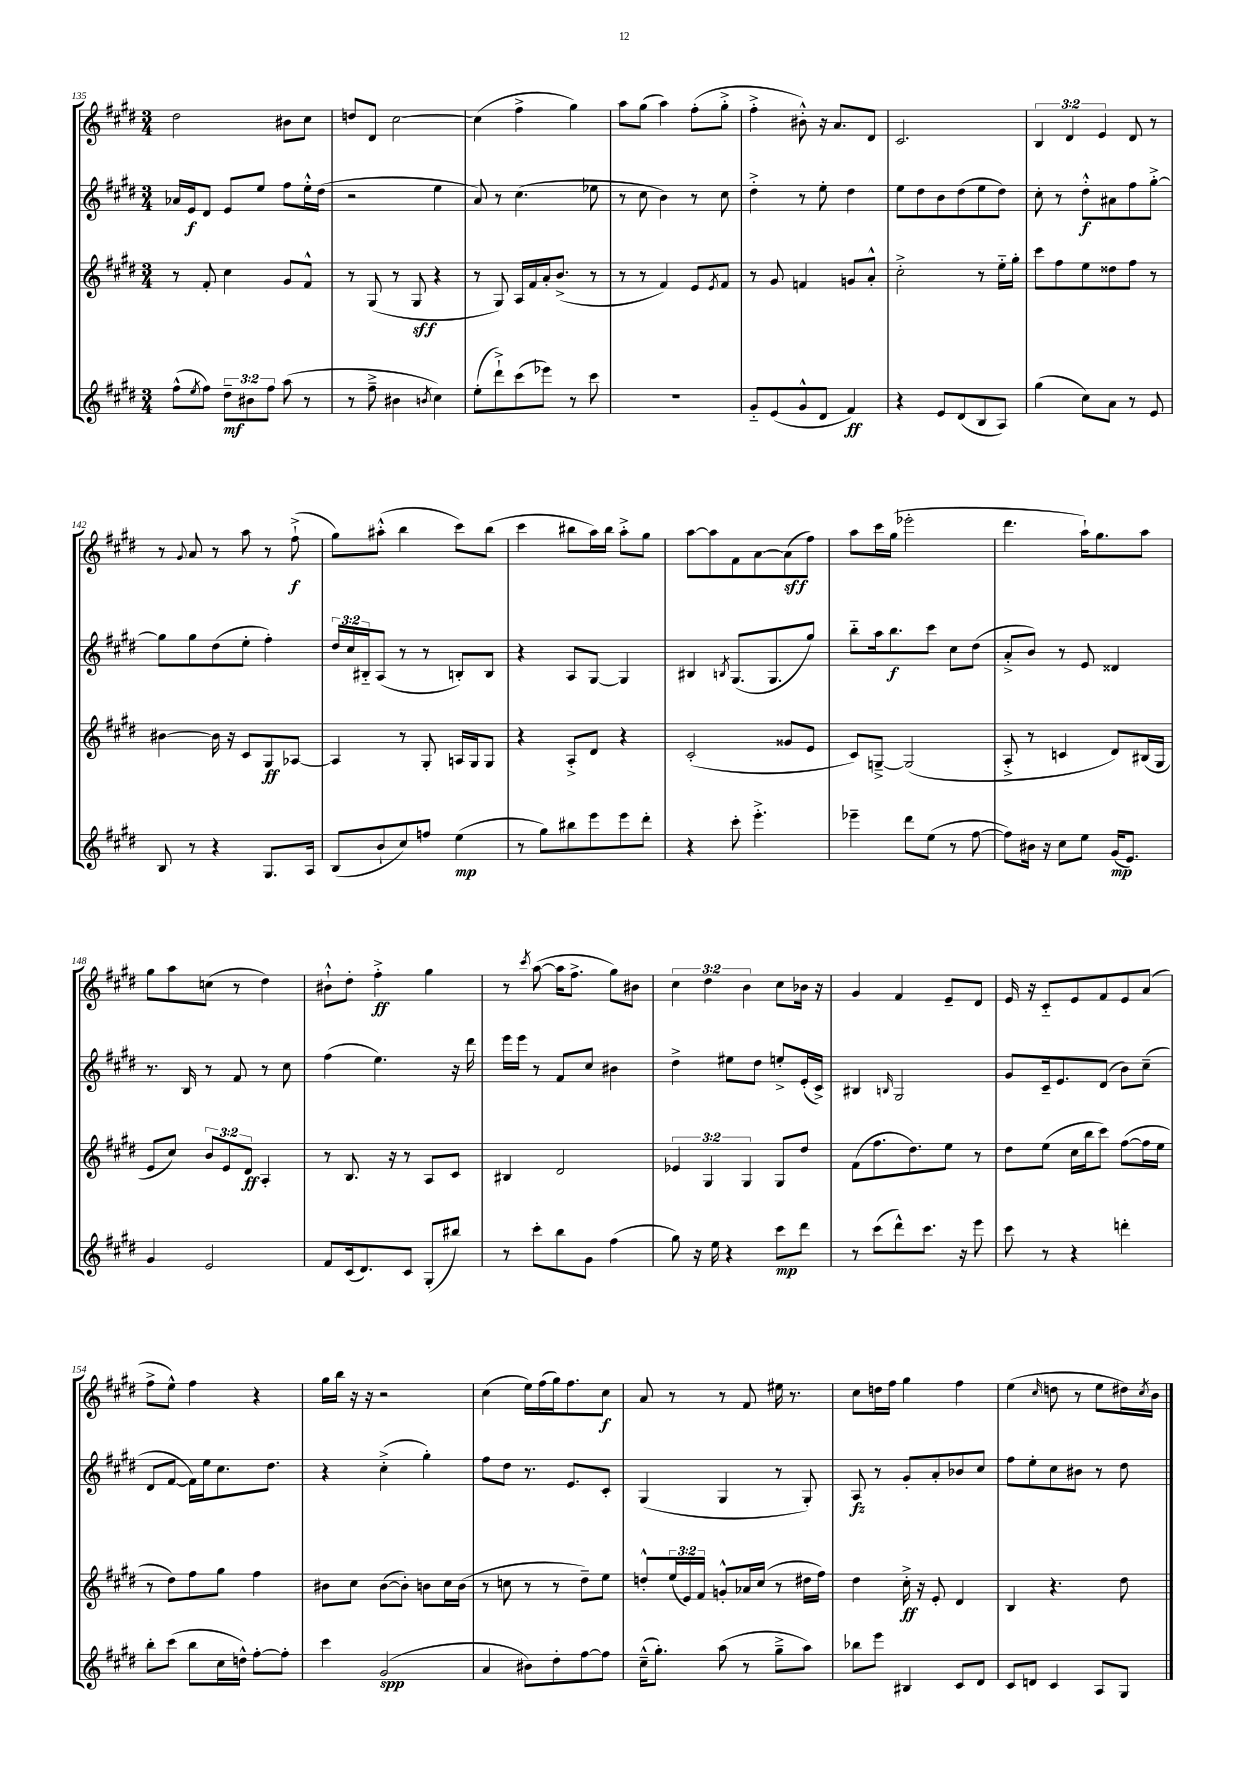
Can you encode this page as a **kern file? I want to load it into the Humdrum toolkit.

**kern	**kern	**kern	**kern
*staff4	*staff3	*staff2	*staff1
*clefG2	*clefG2	*clefG2	*clefG2
*k[f#c#g#d#]	*k[f#c#g#d#]	*k[f#c#g#d#]	*k[f#c#g#d#]
*M3/4	*M3/4	*M3/4	*M3/4
(8ff#^^	8r	16a-	2dd#
.	.	16e	.
8qee	.	.	.
8ff#)	8f#'	8d#	.
12dd#~	4cc#	8e	.
12b#	.	.	.
.	.	8ee	.
12ff#	.	.	.
(8aa	8g#	8ff#	8b#
8r	8f#^^	16ee'^^	8cc#
.	.	(16dd#	.
=	=	=	=
8r	8r	2r	8dd
8ff#~^	(8G#	.	8d#
4b#	8r	.	[2cc#
.	8G#	.	.
8qb	.	.	.
4cc#)	4r	4ee	.
=	=	=	=
(8ee'	8r	8a)	(4cc#]
8ddd#`^)	8G#)	8r	.
(8ccc#	16A	(4.cc#	4ff#^
.	16f#	.	.
8eee-)	16a'	.	.
.	(8.b^	.	.
8r	.	.	4gg#)
8ccc#	8r	8ee-	.
=	=	=	=
2.r	8r	8r	8aa
.	8r	8cc#	(8gg#
.	4f#)	4b)	4aa)
.	8e	8r	(8ff#'
.	8qe	.	.
.	8f#	8cc#	8gg#'^
=	=	=	=
8g#'~	8r	4dd#'^	4ff#'^
(8e	8g#	.	.
8g#^^	4f	8r	8b#'^^)
8d#	.	8ee'	16r
.	.	.	8.a
4f#)	8g	4dd#	.
.	8a'^^	.	8d#
=	=	=	=
4r	2cc#'^	8ee	2.c#
.	.	8dd#	.
8e	.	8b	.
(8d#	.	(8dd#	.
8B	8r	8ee	.
8A)	16ee'~	8dd#)	.
.	16gg#'	.	.
=	=	=	=
(4gg#	8ccc#	8cc#'	6B
.	8ff#	8r	.
.	.	.	6d#
8cc#)	8ee	8dd#'^^	.
.	.	.	6e
8a	8dd##	8a#	.
8r	8ff#	8ff#	8d#
8e	8r	[8gg#'^	8r
=	=	=	=
8B	[4b#	8gg#]	8r
.	.	.	8qqg#
8r	.	8gg#	8a
4r	16b#]	(8dd#	8r
.	16r	.	.
.	8c#	8ee'	8aa
8.G#	8G#	4ff#')	8r
.	[8A-	.	(8ff#`^
16A	.	.	.
=	=	=	=
(8B	4A-]	24dd#	8gg#)
.	.	24cc#	.
.	.	24B#'~	.
8b`	.	(8A	(8aa#'^^
8cc#)	8r	8r	4bb
8ff	8G#'	8r	.
(4ee	16A	8B')	8ccc#)
.	16G#	.	.
.	8G#	8B	(8bb
=	=	=	=
8r	4r	4r	4ccc#
8gg#)	.	.	.
8bb#	8A'^	8A	8bb#
8eee	8d#	[8G#	16aa)
.	.	.	16bb#
8eee	4r	4G#]	8aa'^
8ddd#'	.	.	8gg#
=	=	=	=
4r	(2c#'	4B#	[8aa
.	.	.	8aa]
.	.	8qB	.
8ccc#'	.	(8.G#	8f#
4.eee'^	.	.	[8a
.	.	8.G#	.
.	8g##	.	(8a]
.	8e	8gg#)	8ff#)
=	=	=	=
4eee-~	8c#)	8bb'~	8aa
.	[8G~^	16aa	16ccc#
.	.	8.bb	(16gg#
8ddd#	(2G]	.	2eee-'
(8ee	.	8ccc#	.
8r	.	8cc#	.
[8ff#	.	(8dd#	.
=	=	=	=
8ff#])	8A'^	8a'^	4.ddd#
16b#	8r	8b)	.
16r	.	.	.
8cc#	4c	8r	.
8ee	.	8e	16aa`)
.	.	.	8.gg#
(16g#	8d#)	4d##	.
8.e)	.	.	.
.	(16B#	.	8aa
.	16G#	.	.
=	=	=	=
4g#	8e	8.r	8gg#
.	8cc#)	.	8aa
.	.	16B	.
2e	12b	8r	(8cc
.	12e	.	.
.	.	8f#	8r
.	12d#	.	.
.	4A'	8r	4dd#)
.	.	8cc#	.
=	=	=	=
8f#	8r	(4ff#	8b#`^^
(16c#	8.B	.	8dd#'
8.d#)	.	.	.
.	.	4.ee)	4ff#'^
.	16r	.	.
8c#	8r	.	.
(8G#'	8A	.	4gg#
8bb#)	8c#	16r	.
.	.	16ddd#	.
=	=	=	=
8r	4B#	16eee	8r
.	.	16eee	.
.	.	.	8qccc#
8ccc#'	.	8r	([8aa
8bb	2d#	8f#	16aa]
.	.	.	8.ff#^
8g#	.	8cc#	.
(4ff#	.	4b#	8gg#)
.	.	.	8b#
=	=	=	=
8gg#)	6e-	4dd#^	6cc#
16r	.	.	.
.	6G#	.	6dd#
16ee	.	.	.
4r	.	8ee#	.
.	6G#	.	6b
.	.	8dd#	.
8ccc#	8G#	8ee'^	8cc#
8ddd#	8dd#	(16e'	16b-
.	.	16c#^)	16r
=	=	=	=
8r	(8f#	4B#	4g#
(8ccc#	8.ff#	.	.
.	.	16qqB	.
8ddd#^^)	.	2G#	4f#
.	8.dd#)	.	.
8.ccc#	.	.	.
.	8ee	.	8e~
16r	.	.	.
8eee	8r	.	8d#
=	=	=	=
8ccc#	8dd#	8g#	16e
.	.	.	16r
8r	(8ee	16c#~	8c#'~
.	.	8.e	.
4r	16cc#	.	8e
.	16bb	.	.
.	8ccc#)	(8d#	8f#
4ddd'	([8ff#	8b)	8e
.	16ff#]	(8cc#~	(8a
.	16ee	.	.
=	=	=	=
8bb'	8r	8d#	8ff#^
(8ccc#	8dd#)	[8f#	8ee^^)
8bb	8ff#	16f#])	4ff#
.	.	16ee	.
16cc#	8gg#	8.cc#	.
16dd^^)	.	.	.
[8ff#'	4ff#	.	4r
.	.	8.dd#	.
8ff#']	.	.	.
=	=	=	=
4ccc#	8b#	4r	16gg#
.	.	.	16bb
.	8cc#	.	16r
.	.	.	16r
(2g#	([8b#	(4cc#'^	2r
.	8b#'])	.	.
.	8b	4gg#')	.
.	16cc#	.	.
.	(16b	.	.
=	=	=	=
4a	8r	8ff#	(4cc#
.	8cc	8dd#	.
8b#)	8r	8.r	16ee)
.	.	.	(16ff#
8dd#'	8r	.	16gg#)
.	.	8.e	8.ff#
[8ff#	8dd#~)	.	.
8ff#]	8ee	8c#'	8cc#
=	=	=	=
(16cc#~^^	8dd'^^	(4G#	8a
8.gg#')	.	.	.
.	(24ee	.	8r
.	24e)	.	.
.	24f#	.	.
(8aa	8g'^^	4G#	8r
8r	16a-	.	8f#
.	(16cc#	.	.
8gg#~^	8r	8r	16ee#
.	.	.	8.r
8aa)	16dd#	8G#')	.
.	16ff#)	.	.
=	=	=	=
8bb-	4dd#	8A	8cc#
8eee	.	8r	16dd
.	.	.	16ff#
4B#	16cc#'^	8g#'	4gg#
.	16r	.	.
.	8e'	8a'	.
8c#	4d#	8b-	4ff#
8d#	.	8cc#	.
=	=	=	=
8c#	4B	8ff#	(4ee
8d	.	8ee'	.
.	.	.	16qqcc#
4c#	4.r	8cc#	8dd
.	.	8b#	8r
8A	.	8r	8ee
8G#	8dd#	8dd#	16dd#)
.	.	.	8qcc#
.	.	.	16b
==	==	==	==
*-	*-	*-	*-
